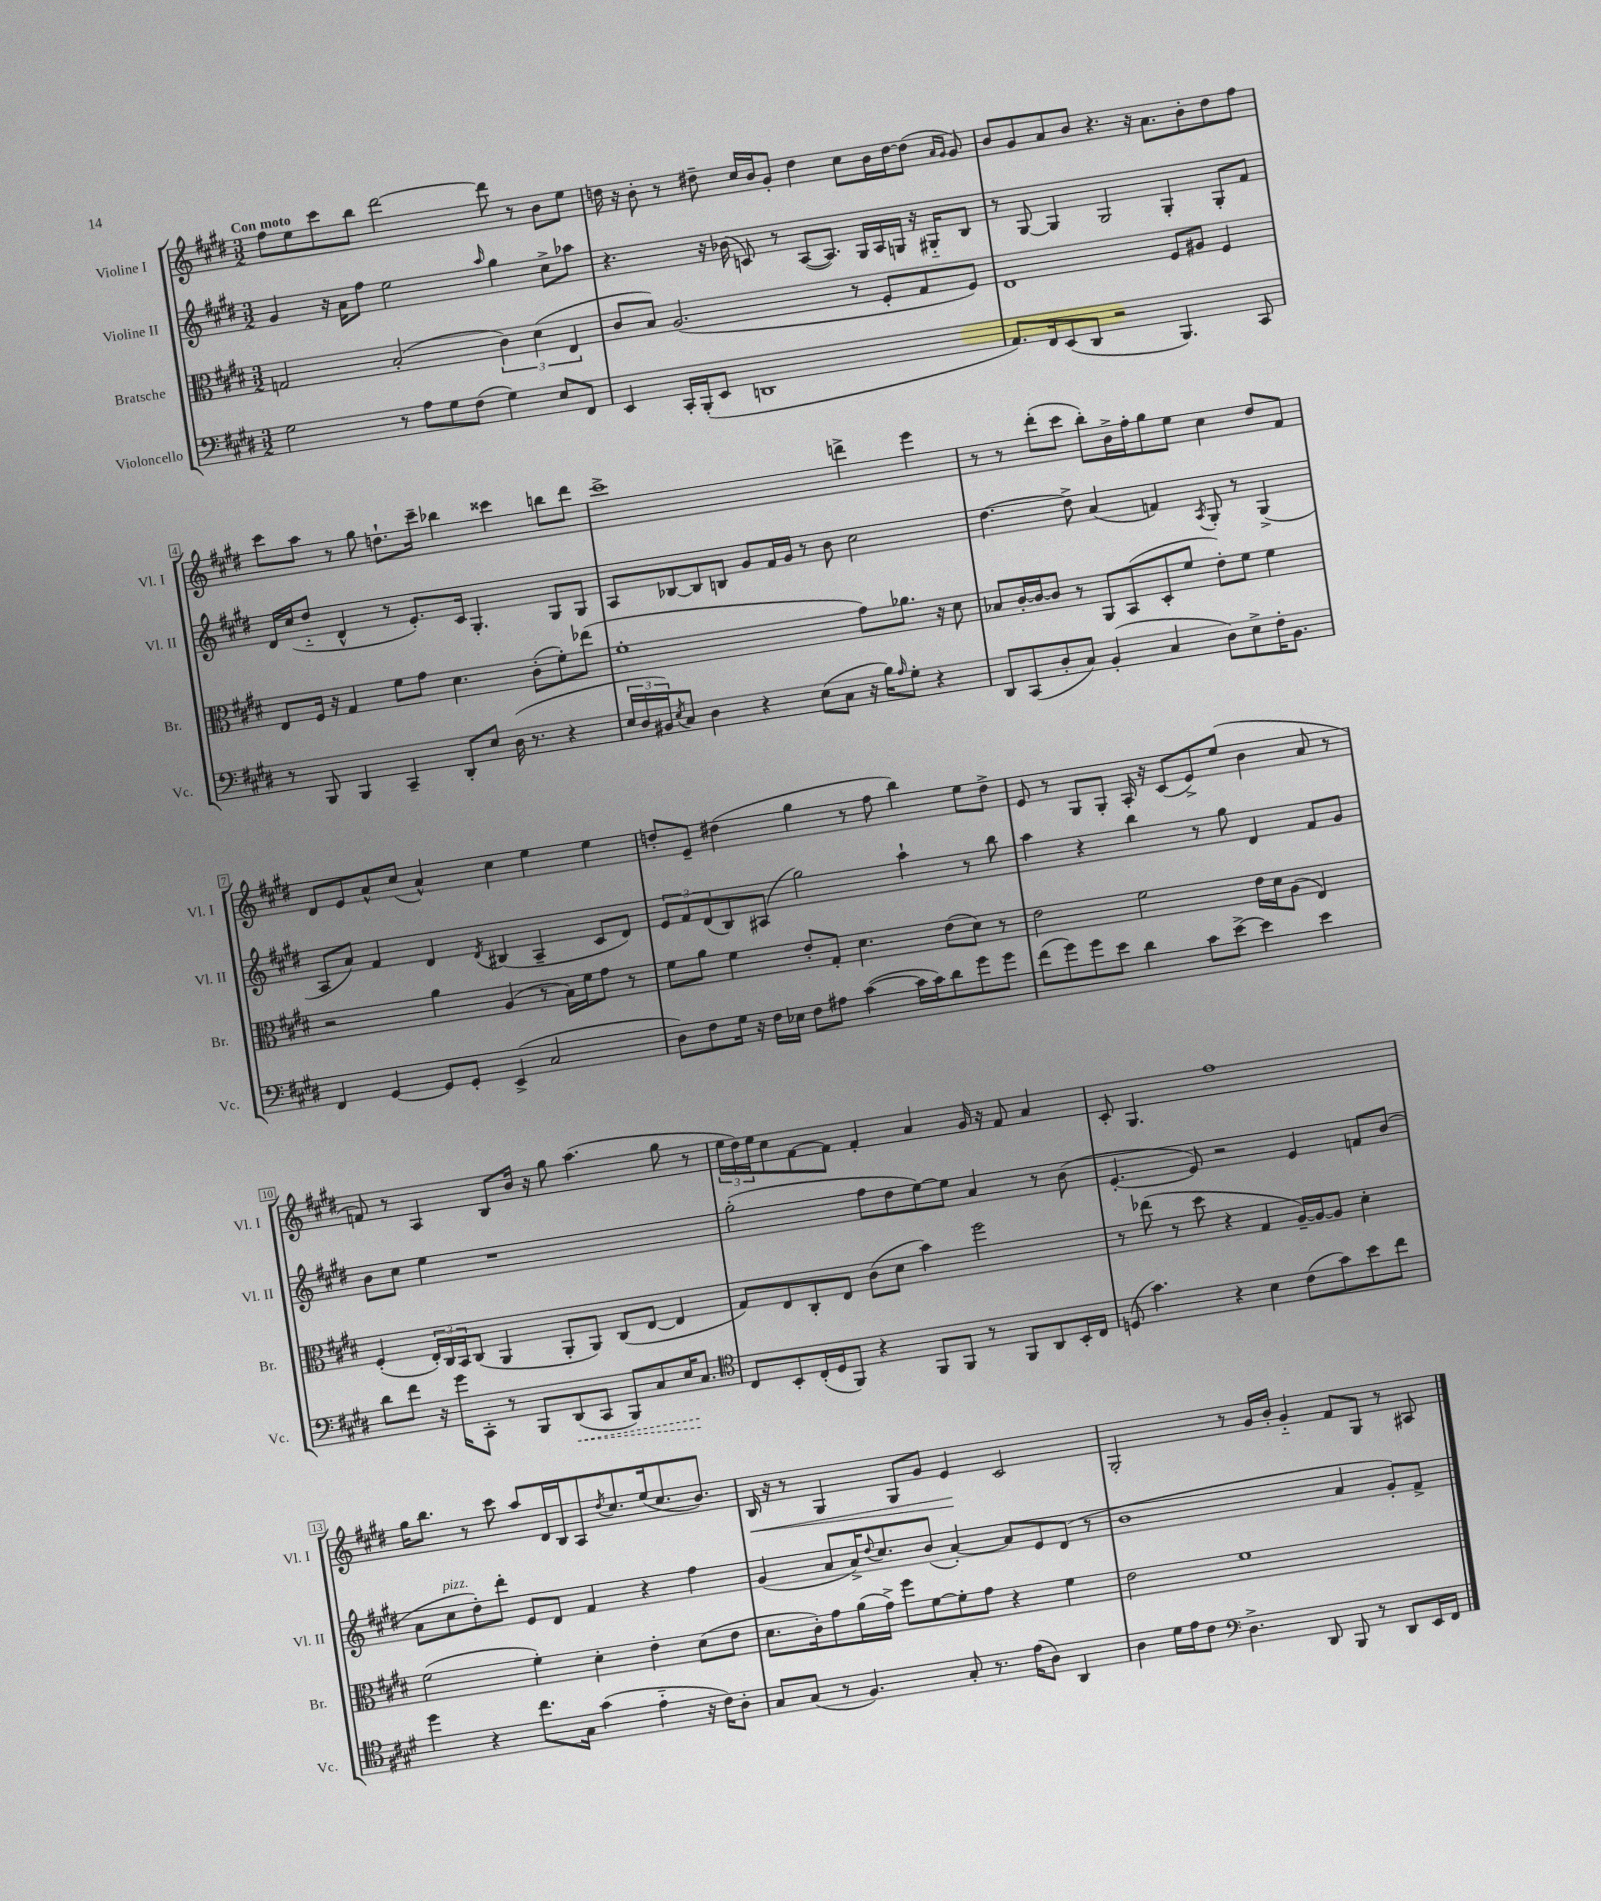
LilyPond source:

<<
\new StaffGroup <<
\new Staff = "s0" \with { instrumentName = "Violine I" shortInstrumentName = "Vl. I" } {
    \clef treble \key e \major \numericTimeSignature \time 3/2 \tempo "Con moto"
    fis''8 e''8 cis'''8 b''8 dis'''2~ dis'''8 r8 b'8 e''8 |
    d''16 r16 b'8-. r8 dis''8-- cis''16 b'16 gis'8-. dis''4 cis''8 b'16 dis''16~ dis''8( \grace { a'16 gis'16 } gis'8) |
    b'8 gis'8 a'8 b'8 r4. r16 a'8. b'8-. dis''8 fis''8 |
    cis'''8 a''8 r8 gis''8 d''8.-! cis'''16-- bes''4 cisis'''4 b''8 dis'''8 |
    cis'''1-> d'''4-> e'''4 |
    r8 r8 dis'''8-.( cis'''8 b''8-.) b'16-> fis''16-. gis''8 e''8 cis''4 dis''8 fis'8 |
    dis'8 e'8 a'8-^ cis''8( a'4-^) cis''4 e''4 e''4 |
    d''8-. e'8-- dis''4( gis''4 r8 fis''8 b''4) e''8 dis''8-> |
    e'8 r8 gis8 gis8-. a16-. r16 cis'8( e'8->) e''8( b'4 a'8 r8 |
    f'8) r8 a4 b8 b'16 r16 gis''8 a''4.( gis''8 r8 |
    \tuplet 3/2 { e''16 dis''16) e''16 } cis''8 fis'8~ fis'8 fis'4-. a'4 gis'16 r16 fis'8 a'4 |
    cis'8-. gis4. fis''1 |
    gis''16 b''8. r8 cis'''8 a''8 dis'16 b16 a8 \acciaccatura { dis''8 } cis''8. e''16( cis''8. b'8.) |
    b16\< r16 r8 gis4 gis8 gis'8 e'4\! cis'2 |
    gis2-. r8 gis'16 b'16-. gis'4-_ fis'8 gis8 r8 ais8 \bar "|." |
}
\new Staff = "s1" \with { instrumentName = "Violine II" shortInstrumentName = "Vl. II" } {
    \clef treble \key e \major \numericTimeSignature \time 3/2
    gis'4 r16 a'16 fis''8 e''2 \grace { a''16 } gis''4 cis''8-> aes''8 |
    r4. r16 bes'16( c'8) r8 a8~( a8.) gis16 a16 g16 r16 gis16-_ b8 |
    r8 gis8~ gis4 gis2 gis4-. gis8-. fis'8 |
    dis'16 cis''16( dis''8-_ dis'4-^ r8 e'8.-.) cis'16 gis4.-. gis8 gis8 |
    a8 bes8~ bes8 b8 gis'8 fis'16 gis'16 r8 b'8 cis''2 |
    dis''4.~ dis''8-> a'4( f'4) \acciaccatura { a8 } gis8-. r8 gis4->( |
    a8 a'8) fis'4 dis'4 \acciaccatura { dis'8 } bis4( a4-- cis'8 dis'8) |
    \tuplet 3/2 { e'8 fis'8 dis'8( } b8) ais8( gis''2) a''4-! r8 b''8 |
    a''4 r4 b''4 r8 gis''8 dis'4 fis'8 gis'8 |
    b'8 cis''8 e''4 r1 |
    gis''2-.( fis''8 dis''8 e''8~) e''8 a'4 r8 b'8( |
    e'4.~-. e'8) r2 e'4 f'8 b'8( |
    a'8 cis''8^\markup { \italic "pizz." } dis''8-.) dis'''8-. e'8 dis'8 fis'4 r4 fis''4 |
    gis'4( a'8 a'16->) \appoggiatura { dis''8 } cis''8. b'8( a'4~-.) a'8 e'8 dis'8( r8 |
    b'1 a'4 gis'8-.) fis'8-> \bar "|." |
}
\new Staff = "s2" \with { instrumentName = "Bratsche" shortInstrumentName = "Br." } {
    \clef alto \key e \major \numericTimeSignature \time 3/2
    g2 b2-.( \tuplet 3/2 { cis'4) dis'4( e4 } |
    cis'8 b8) a2.( r8 fis8-. gis8 fis8) |
    e1 fis8 ais8 fis4 |
    e8 fis16 r16 gis4 fis'8 gis'8 dis'4. cis'8-.( fis'8-.) ees''8( |
    fis'1-. gis'8) aes'8. r16 dis'8 |
    bes8 cis'16~-. cis'16~ cis'8 r8 a,8 b,8( dis8-. fis'8 e'8-.) fis'8 fis'4 |
    r2 a'4 a4( r8 b16) fis'16 gis'8 r8 |
    fis'8 a'8 fis'4 e'8-. gis8-. dis'4. e'8( dis'8) r8 |
    e'2 fis'2 e'16 dis'16 a8( e4) |
    fis4-.( \tuplet 3/2 { e16-.) cis16 b,16 } cis8( a,4 a,8-. a,8) cis8( e8~ e4 |
    gis8) e8 cis8-. e8 cis'8( dis'8 b'4) fis''2 |
    r8 ees''8( r8 dis''8 r4 gis4 a16~--) a16~ a8 dis'4-. |
    fis'2( fis'4-.) dis'4-. e'4-. dis'8( e'8 |
    dis'8. cis'16-.) gis'8 a'16( gis'16->) fis''8 fis'8~ fis'8-. gis'8 r4 fis'4 |
    e'2 fis'1 \bar "|." |
}
\new Staff = "s3" \with { instrumentName = "Violoncello" shortInstrumentName = "Vc." } {
    \clef bass \key e \major \numericTimeSignature \time 3/2
    gis2 r8 a8 gis8 fis8( gis4) e8 fis,8 |
    e,4 cis,16-. b,,16-.( e,8 d,1 |
    a,8.) fis,16 e,8( dis,8 r2 b,,4.) cis,8 |
    r8 b,,8 b,,4 cis,4-- dis,8-. e8 dis16( r8. r4 |
    \tuplet 3/2 { e16 dis16 bis,16) } \acciaccatura { e8 } cis8 dis4 r4 e8( cis8 r16 b16) \grace { a16 } gis8-. r4 |
    dis,8 cis,8( dis8-. cis8) b,4-.( cis4 dis8) e8-> fis16-. b,8. |
    fis,4 gis,4~ gis,8 gis,8-. e,4->( cis2 |
    dis8) fis8 gis16 r16 fis16 ees16 fis8 ais8 cis'4~( cis'16 cis'16) dis'8 gis'8 gis'8 |
    fis'8( gis'8) gis'8 e'8 dis'4 cis'8 e'8~-> e'4 e'4 |
    dis'8 fis'8 r16 gis'16 cis,8-. r8 b,,8 \once \override Hairpin.style = #'dashed-line dis,8\<( cis,8 b,,8) cis8 e16\! cis8. |
    \clef tenor cis8 b,8-. cis16-.( dis16 fis,8) r4 fis,8 fis,8 r8 fis,8 a,8 b,16-. cis16 |
    d8( gis'4.) r4 b4 cis'8( gis'8) b'8 cis''8 |
    dis''4 r4 cis''8. gis16 gis'4( e'4-_ r16 cis'16) a8-. |
    gis8 gis8( r8 fis4.) gis8-. r8. e'16( a8) a,4 |
    a4 dis'16 e'16 cis'8 \clef bass dis4.-> dis,8 b,,8 r8 dis,8 e,16 fis,16 \bar "|." |
}
>>
>>
\layout { \context { \Score \override BarNumber.stencil = #(make-stencil-boxer 0.1 0.3 ly:text-interface::print) } }
